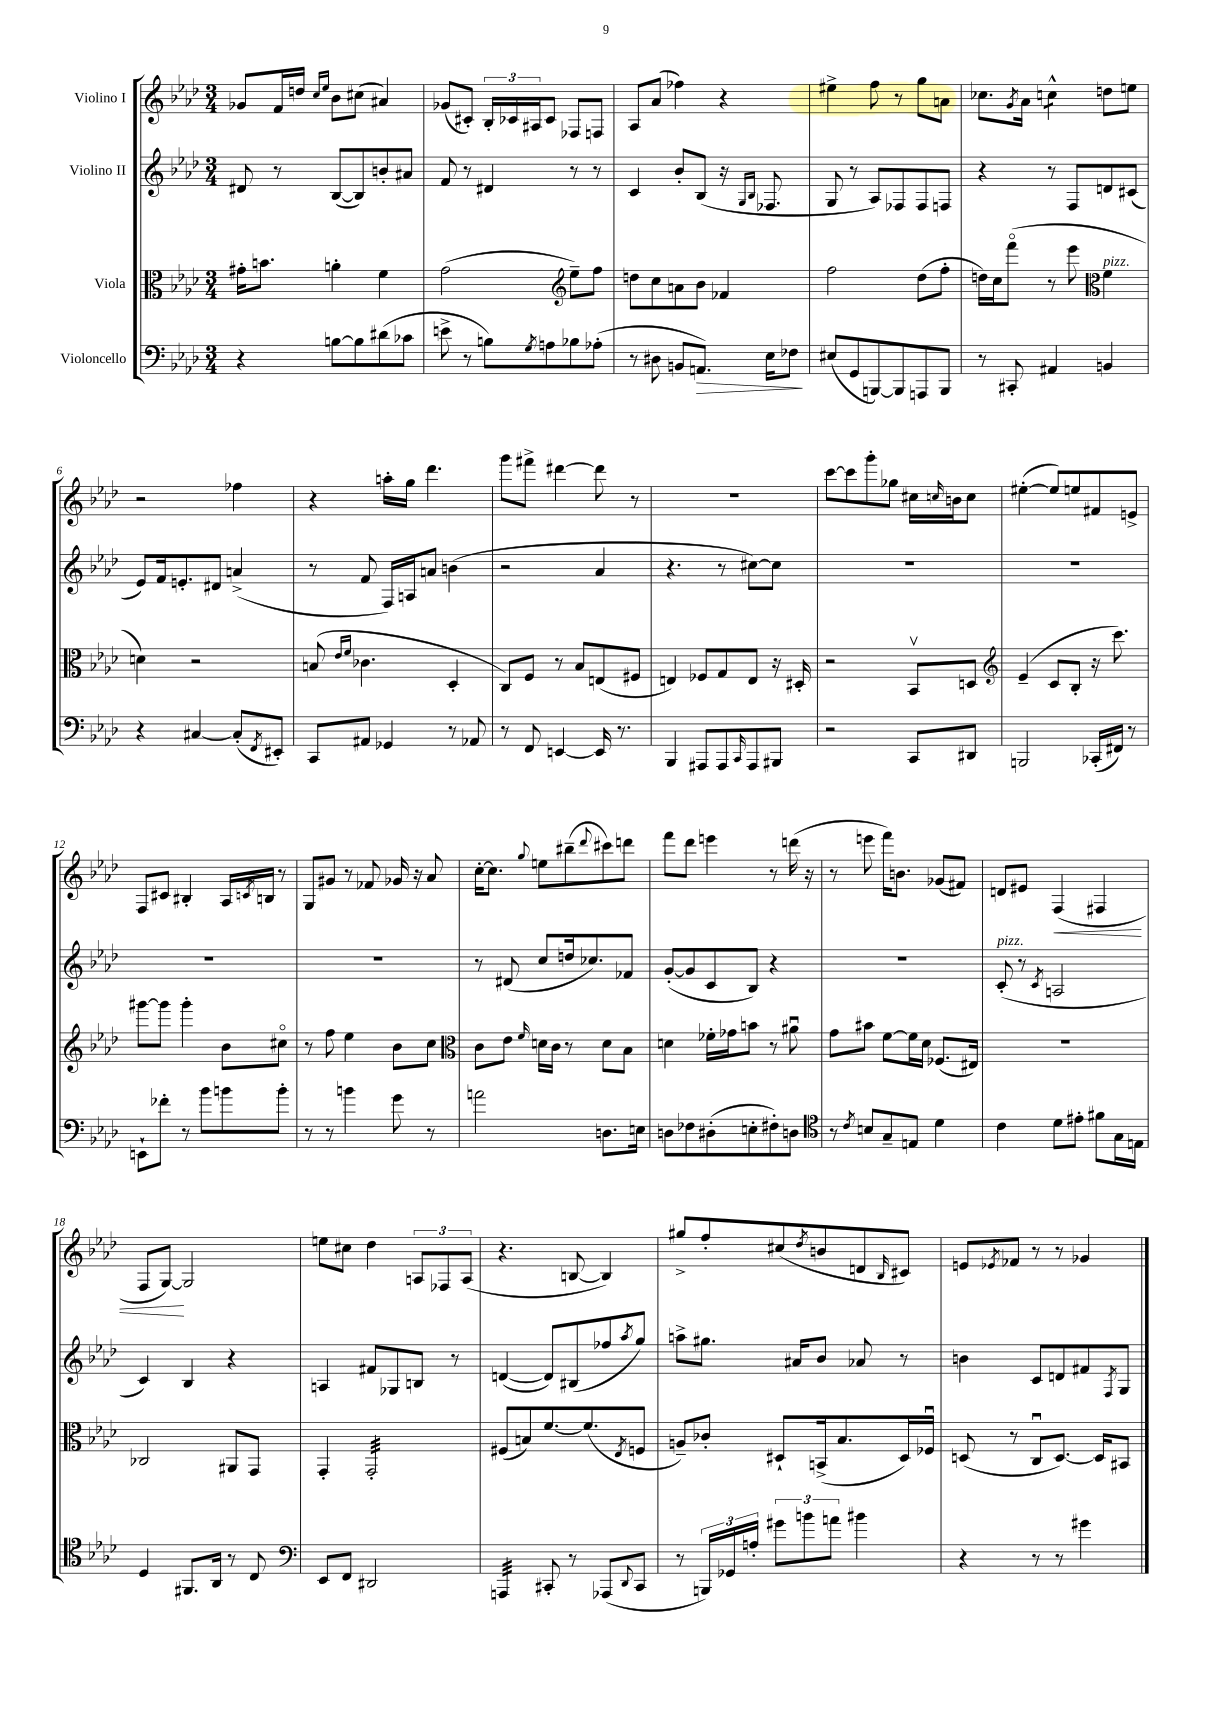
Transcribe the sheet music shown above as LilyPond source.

<<
\new StaffGroup <<
\new Staff = "s0" \with { instrumentName = "Violino I" } {
    \clef treble \key aes \major \numericTimeSignature \time 3/4
    ges'8 f'16 d''16 \grace { c''16 ees''16 } bes'8 cis''8( ais'4) |
    ges'8( cis'8-.) \tuplet 3/2 { bes16-. ces'16 ais16 } ces'8 fes8 f8 |
    aes8 aes'8( fes''4) r4 |
    eis''4-> f''8 r8 g''8 a'8 |
    ces''8. \acciaccatura { g'8 } aes'16 c''4:8-^ d''8 e''8 |
    r2 fes''4 |
    r4 a''16-. g''16 des'''4. |
    g'''8 fis'''8-> dis'''4~ dis'''8 r8 |
    R2. |
    c'''8~ c'''8 g'''8-. ges''8 cis''16 \grace { c''16 } b'16 c''8 |
    eis''4~-.( eis''8) e''8 fis'8 e'8-> |
    f8 cis'8 bis4-. aes16 \acciaccatura { c'8 } b16 r8 |
    g8 gis'8 r8 fes'8 ges'16 r16 aes'8 |
    c''16~-. c''8. \appoggiatura { g''8 } e''8 bis''8--( \appoggiatura { des'''8 } cis'''8) d'''8 |
    f'''8 des'''8 e'''4 r8 d'''16( r16 |
    r8 e'''8 f'''16) b'8. ges'8( fis'8) |
    d'8 eis'8 f4\<( fis4 |
    f8 g8~\!) g2 |
    e''8 cis''8 des''4 \tuplet 3/2 { a8 fes8 a8( } |
    r4. b8~ b4) |
    gis''8-> f''8-. cis''8( \acciaccatura { des''8 } b'8 d'8 \grace { bes16 } cis'8) |
    e'8 \acciaccatura { ees'8 } fes'8 r8 r8 ges'4 \bar "|." |
}
\new Staff = "s1" \with { instrumentName = "Violino II" } {
    \clef treble \key aes \major \numericTimeSignature \time 3/4
    dis'8 r8 bes8~( bes8) b'8-. ais'8 |
    f'8 r8 dis'4 r8 r8 |
    c'4 bes'8-. bes8( r16 \grace { g16 bes16 } fes8. |
    g8 r8 aes8) fes8 fes8 f8 |
    r4 r8 f8 d'8 cis'8( |
    ees'8) f'16 e'8.-. dis'8 a'4->( |
    r8 f'8 f16) a16 a'8 b'4( |
    r2 aes'4 |
    r4. r8 cis''8~) cis''8 |
    R2. |
    R2. |
    R2. |
    R2. |
    r8 dis'8( c''8 d''16 ces''8.) fes'8 |
    g'8~-.( g'8 c'8 bes8) r4 |
    R2. |
    c'8-.^\markup { \italic "pizz." }( r8 \acciaccatura { c'8 } a2 |
    c'4) bes4 r4 |
    a4 fis'8 ges8 b8 r8 |
    d'4~( d'8) bis8( fes''8 \acciaccatura { aes''8 } g''8) |
    a''8-> gis''8. ais'16 bes'8 aes'8 r8 |
    b'4 c'8 d'8 fis'8 \acciaccatura { f8 } g8 \bar "|." |
}
\new Staff = "s2" \with { instrumentName = "Viola" } {
    \clef alto \key aes \major \numericTimeSignature \time 3/4
    gis'16-. b'8. a'4-. f'4 |
    g'2( \clef treble ees''8--) f''8 |
    d''8 c''8 a'8 bes'8 fes'4 |
    f''2 des''8( f''8-. |
    d''16) c''16 f'''8\flageolet( r8 ees'''8 \clef alto f'4^\markup { \italic "pizz." } |
    d'4) r2 |
    b8( \grace { ees'16 f'16 } ces'4. des4-. |
    c8) f8 r8 bes8 e8( fis8 |
    e4) fes8 g8 e8 r16 dis16-. |
    r2 bes,8\upbow d8 |
    \clef treble ees'4--( c'8 bes8-. r16 c'''8.) |
    gis'''8~ gis'''8 gis'''4-. bes'8 cis''8\flageolet |
    r8 f''8 ees''4 bes'8 c''8 |
    \clef alto c'8 ees'8 \grace { f'16 } d'16 c'16 r8 d'8 bes8 |
    d'4 fes'16-. ges'16 b'8 r8 ais'8\downbow |
    g'8 bis'8 f'8~ f'16 des'16 fes8.( eis16) |
    R2. |
    ces2 ais,8 g,8 |
    g,4-. g,2:32-. |
    fis8( b8) f'8.~ f'8.( \acciaccatura { ees8 } f8 |
    a8--) ces'8-. dis8-! b,16->( bes8. dis16) fes16\downbow |
    d8( r8 c8\downbow d8.~) d16 bis,8 \bar "|." |
}
\new Staff = "s3" \with { instrumentName = "Violoncello" } {
    \clef bass \key aes \major \numericTimeSignature \time 3/4
    r4 b8~ b8 dis'8( ces'8 |
    e'8-> r8 b8) \acciaccatura { g8 } a8 bes8 aes8-.( |
    r8 dis8 b,8 a,8.\>) ees16 fes8\! |
    eis8( g,8 b,,8~) b,,8 a,,8 b,,8 |
    r8 cis,8-. ais,4 b,4 |
    r4 cis4~ cis8-.( \acciaccatura { f,8 } eis,8-.) |
    c,8 ais,8 ges,4 r8 aes,8 |
    r8 f,8 e,4~ e,16 r8. |
    bes,,4 ais,,8 ais,,8 \grace { c,16 } ais,,8 bis,,8 |
    r2 c,8 dis,8 |
    b,,2 ces,16-.( fis,16) r8 |
    e,8-! fes'8-. r8 bes'8 b'8 b'8-. |
    r8 r8 b'4 g'8 r8 |
    a'2 d8. e16 |
    d8 fes8 dis8-.( e8-. fis8-.) d8 |
    \clef tenor r8 \acciaccatura { c'8 } b8 g8-- e8 des'4 |
    c'4 des'8 eis'8-. fis'8 g16 e16 |
    des4 fis,8. aes,16 r8 c8 |
    \clef bass ees,8 f,8 dis,2 |
    a,,4:32 cis,8-. r8 aes,,8( \appoggiatura { des,8 } cis,8 |
    r8 \tuplet 3/2 { b,,16) ges,16 a16-. } \tuplet 3/2 { gis'8 b'8 a'8 } bis'4 |
    r4 r8 r8 gis'4 \bar "|." |
}
>>
>>
